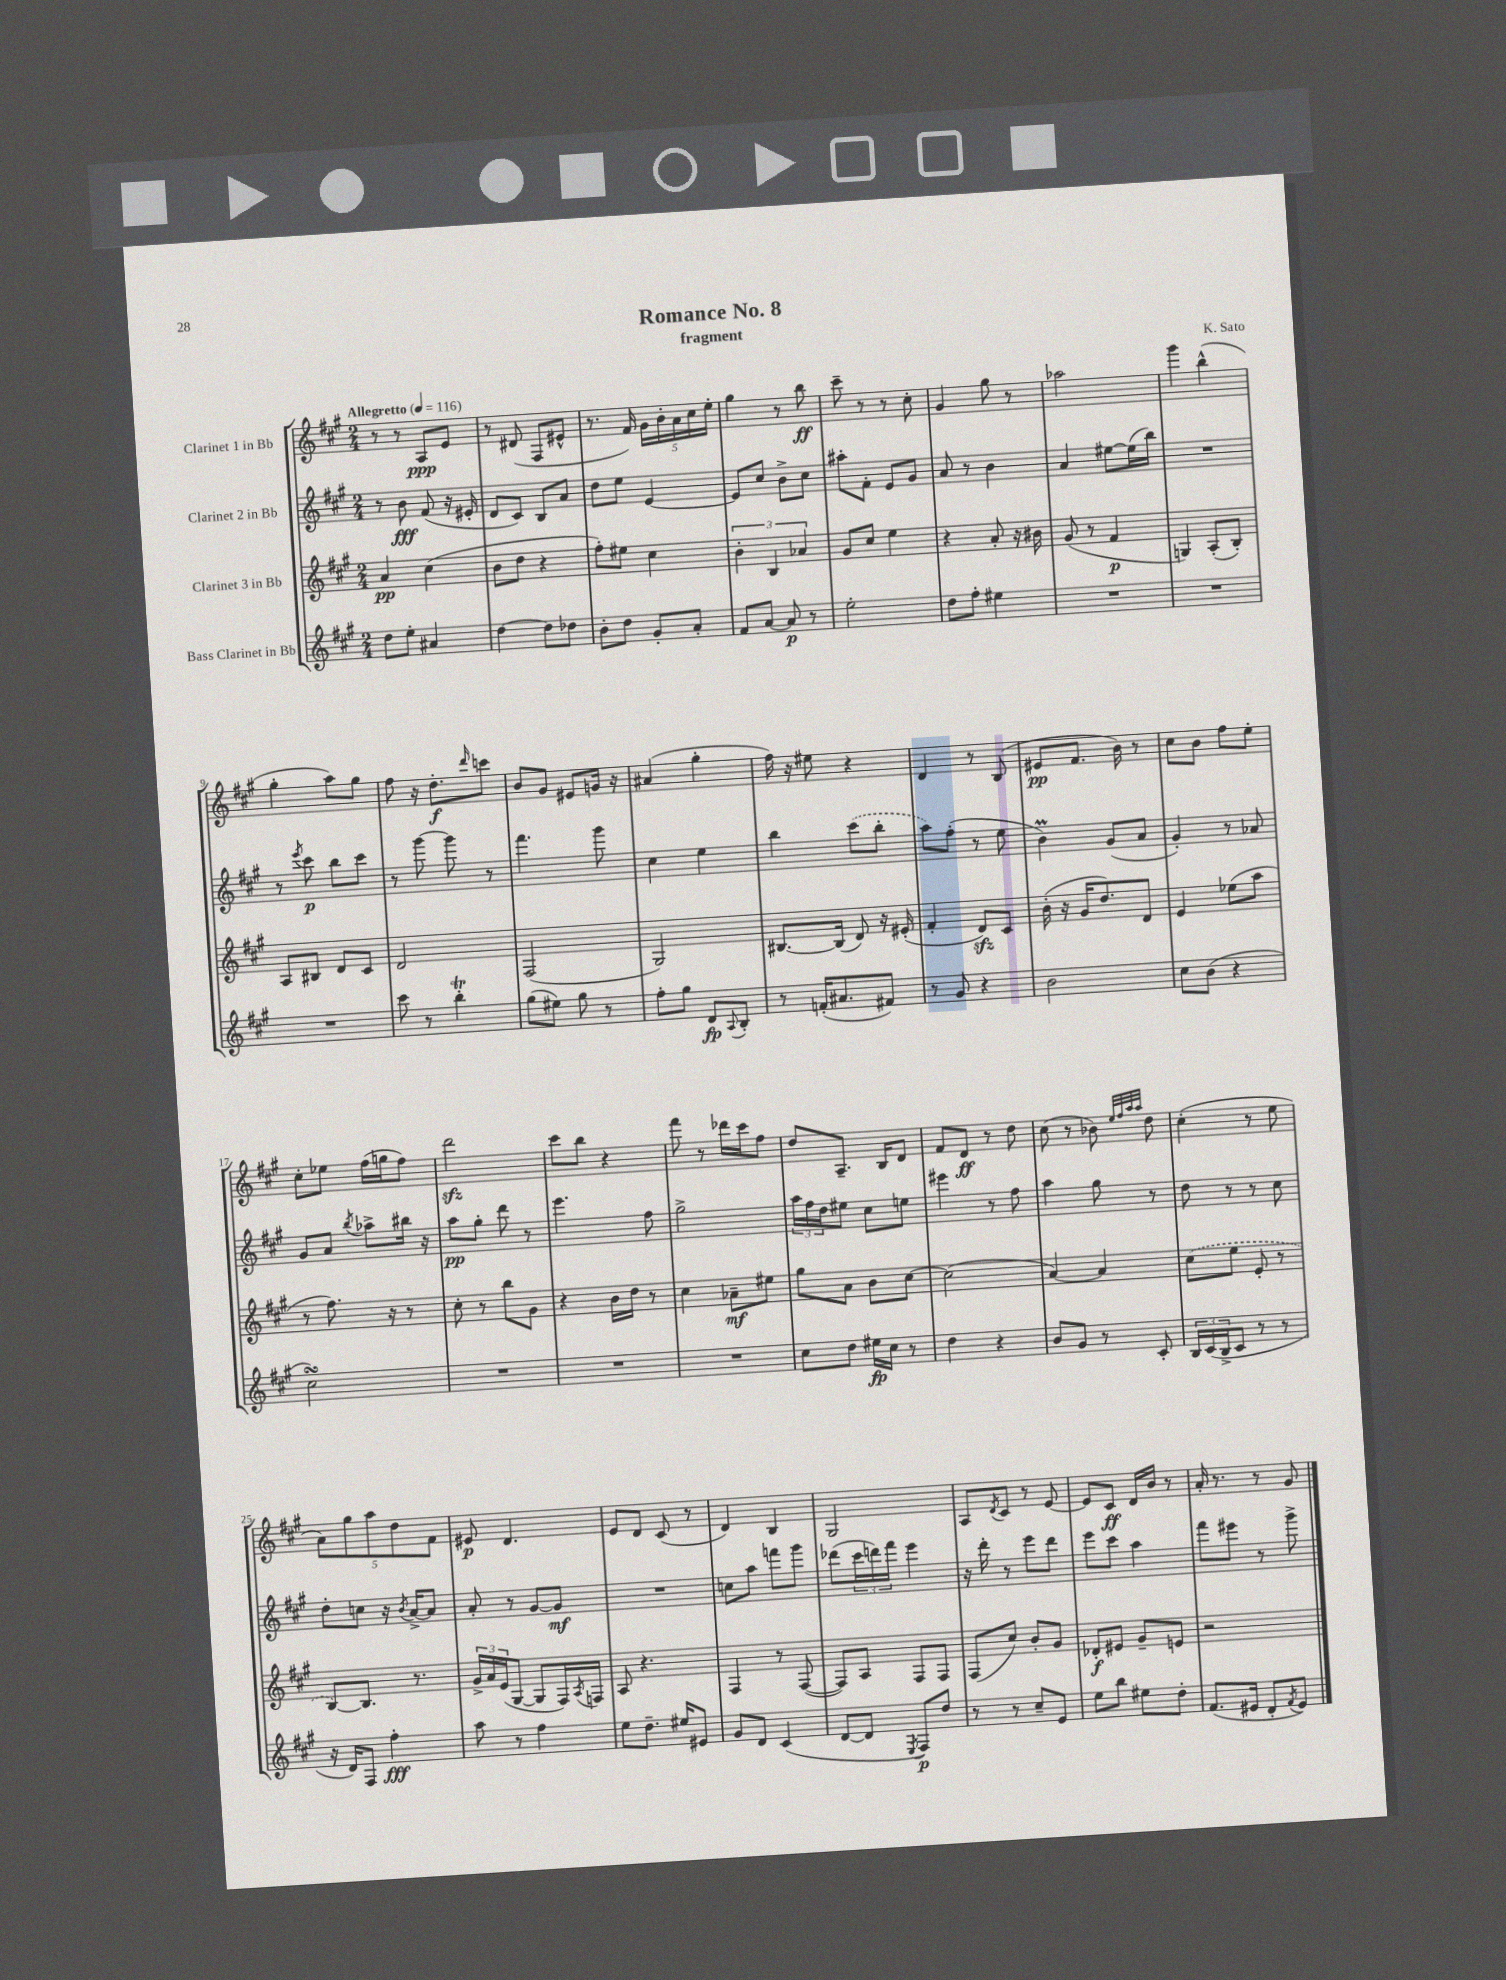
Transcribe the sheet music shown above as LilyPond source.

\header { title = "Romance No. 8" composer = "K. Sato" subtitle = "fragment" }
<<
\new StaffGroup <<
\new Staff = "s0" \with { instrumentName = "Clarinet 1 in Bb" } {
    \clef treble \key a \major \numericTimeSignature \time 2/4 \tempo "Allegretto" 4 = 116
    r8 r8 a8\ppp e'8 |
    r8 dis'8( fis8 eis'8-^ |
    r8. fis'16) \tuplet 5/4 { gis'16 b'16-. a'16 cis''16 e''16-. } |
    gis''4 r8 b''8\ff |
    cis'''8-- r8 r8 cis''8-. |
    gis'4 gis''8 r8 |
    aes''2 |
    gis'''4 b''4-^( |
    gis''4-. a''8) gis''8 |
    fis''8 r16 d''8.-.\f \grace { d'''16 } c'''8 |
    b'8 gis'8 eis'8 g'16 r16 |
    ais'4( gis''4-. |
    fis''16) r16 eis''8 r4 |
    d'4 r8 b8( |
    eis'8\pp fis'8. b'16) r8 |
    cis''8 b'8 fis''8 e''8-. |
    cis''8-. ees''8 fis''16( g''16 fis''8) |
    d'''2\sfz |
    cis'''8 b''8 r4 |
    fis'''8 r8 des'''16 cis'''16 fis''8 |
    d''8 a8.-- b16 d'8 |
    fis'8 d'8\ff r8 d''8 |
    cis''8( r8 bes'8) \grace { e''32 fis''32 a''32 a''32 } d''8 |
    cis''4-.( r8 e''8 |
    \tuplet 5/4 { a'8) gis''8 a''8 d''8 fis'8 } |
    eis'8\p d'4. |
    e'8 d'8 cis'8( r8 |
    d'4) b4 |
    gis2 |
    a8 \acciaccatura { d'8 } cis'8 r8 e'8~ |
    e'8 cis'8\ff d'16 b'16 r8 |
    a'16-. r8. r8 gis'8 \bar "|." |
}
\new Staff = "s1" \with { instrumentName = "Clarinet 2 in Bb" } {
    \clef treble \key a \major \numericTimeSignature \time 2/4
    r8 b'8\fff fis'8( r16 eis'16-. |
    d'8 cis'8) b8 a'8 |
    d''8 e''8 e'4~ |
    e'8 cis''8 b'8-> cis''8 |
    ais''8-. fis'8-. e'8 gis'8 |
    a'8 r8 b'4 |
    a'4 eis''8~ eis''16( b''16) |
    R2 |
    r8 \acciaccatura { e'''8 } cis'''8\p b''8 cis'''8 |
    r8 gis'''8~ gis'''8 r8 |
    fis'''4. gis'''8 |
    cis''4 e''4 |
    b''4 \once \slurDashed cis'''8( b''8-. |
    a''8) fis''8-.( r8 e''8 |
    b'4\prall) gis'8( a'8 |
    gis'4-.) r8 aes'8 |
    gis'8 a'8 \acciaccatura { b''8 } aes''8-> bis''16 r16 |
    a''8\pp gis''8-. d'''8 r8 |
    e'''4. fis''8 |
    gis''2-> |
    \tuplet 3/2 { a''16 fis''16 d''16 } eis''8 cis''8 e''8 |
    eis'''4 r8 fis''8 |
    a''4 gis''8 r8 |
    d''8 r8 r8 cis''8 |
    d''8-. c''8 r16 \acciaccatura { b'8 } a'16~-> a'8 |
    a'8-. r8 gis'8~ gis'8\mf |
    R2 |
    c''8 a''8 f'''8 gis'''8 |
    des'''8( \tuplet 3/2 { cis'''16 d'''16) fis'''16 } e'''4 |
    r16 d'''16-. r8 e'''8 d'''8 |
    e'''8 cis'''8 a''4 |
    fis'''8 eis'''8 r8 gis'''8-> \bar "|." |
}
\new Staff = "s2" \with { instrumentName = "Clarinet 3 in Bb" } {
    \clef treble \key a \major \numericTimeSignature \time 2/4
    a'4\pp cis''4( |
    b'8 d''8 r4 |
    fis''8-.) eis''8 cis''4 |
    \tuplet 3/2 { b'4-. b4 aes'4 } |
    gis'8 cis''8 e''4 |
    r4 a'8-. r16 bis'16 |
    gis'8( r8 fis'4\p |
    g4) a8-.( b8-.) |
    a8 bis8 d'8 cis'8 |
    d'2 |
    fis2( |
    gis2) |
    bis8.~ bis16( d'8) r16 eis'16-.( |
    fis'4-. d'8\sfz) cis'8 |
    b'16-.( r16 gis'16 d''8.) d'8 |
    e'4 ees''8( a''8 |
    r8 fis''8.) r16 r8 |
    cis''8-. r8 b''8 gis'8 |
    r4 b'16 d''16 r8 |
    cis''4 aes'8--\mf eis''8 |
    gis''8 a'8 b'8 cis''8~ |
    cis''2( |
    a'4~) a'4 |
    \once \slurDashed cis''8( e''8 e'8-. r8 |
    b8~) b8. r8. |
    \tuplet 3/2 { gis'16-> a'16 e'16( } gis8~ gis8 fis16) \acciaccatura { a8 } f16 |
    a8 r4. |
    fis4 r8 fis8~( |
    fis8) a8 fis8 fis8 |
    fis8( cis''8) b'8-. gis'8 |
    des'8-.\f eis'8 gis'8-- e'8 |
    r2 \bar "|." |
}
\new Staff = "s3" \with { instrumentName = "Bass Clarinet in Bb" } {
    \clef treble \key a \major \numericTimeSignature \time 2/4
    d''8 e''8-. ais'4 |
    d''4~ d''8 des''8 |
    b'8-. d''8 gis'8-. a'8-. |
    fis'8 a'8~ a'8\p r8 |
    e''2-. |
    d''8 fis''8-. eis''4 |
    R2 |
    R2 |
    R2 |
    cis'''8 r8 b''4-.\trill |
    gis''8( eis''8) gis''8 r8 |
    fis''8-. gis''8 d'8\fp \appoggiatura { a8 } b8-. |
    r8 f'16-.( ais'8. fis'8) |
    r8 gis'8 r4 |
    b'2 |
    cis''8 b'8( r4 |
    cis''2\turn) |
    R2 |
    R2 |
    R2 |
    cis''8 d''8 eis''16\fp cis''16 r8 |
    d''4 r4 |
    b'8 gis'8 r8 cis'8-. |
    \tuplet 3/2 { b16 cis'16( b16-> } cis'8 r8 r8 |
    r16 d'16) fis8 fis''4-.\fff |
    a''8 r8 fis''4 |
    e''8 d''8.-- eis''16 eis'8 |
    gis'8 d'8 cis'4( |
    d'8~ d'8 \acciaccatura { e8 } fis8\p) d''8 |
    r8 r8 cis''8-- e'8 |
    e''8 b''8 eis''8 d''8-. |
    fis'8.( eis'16 d'8-. \acciaccatura { fis'8 } eis'8) \bar "|." |
}
>>
>>
